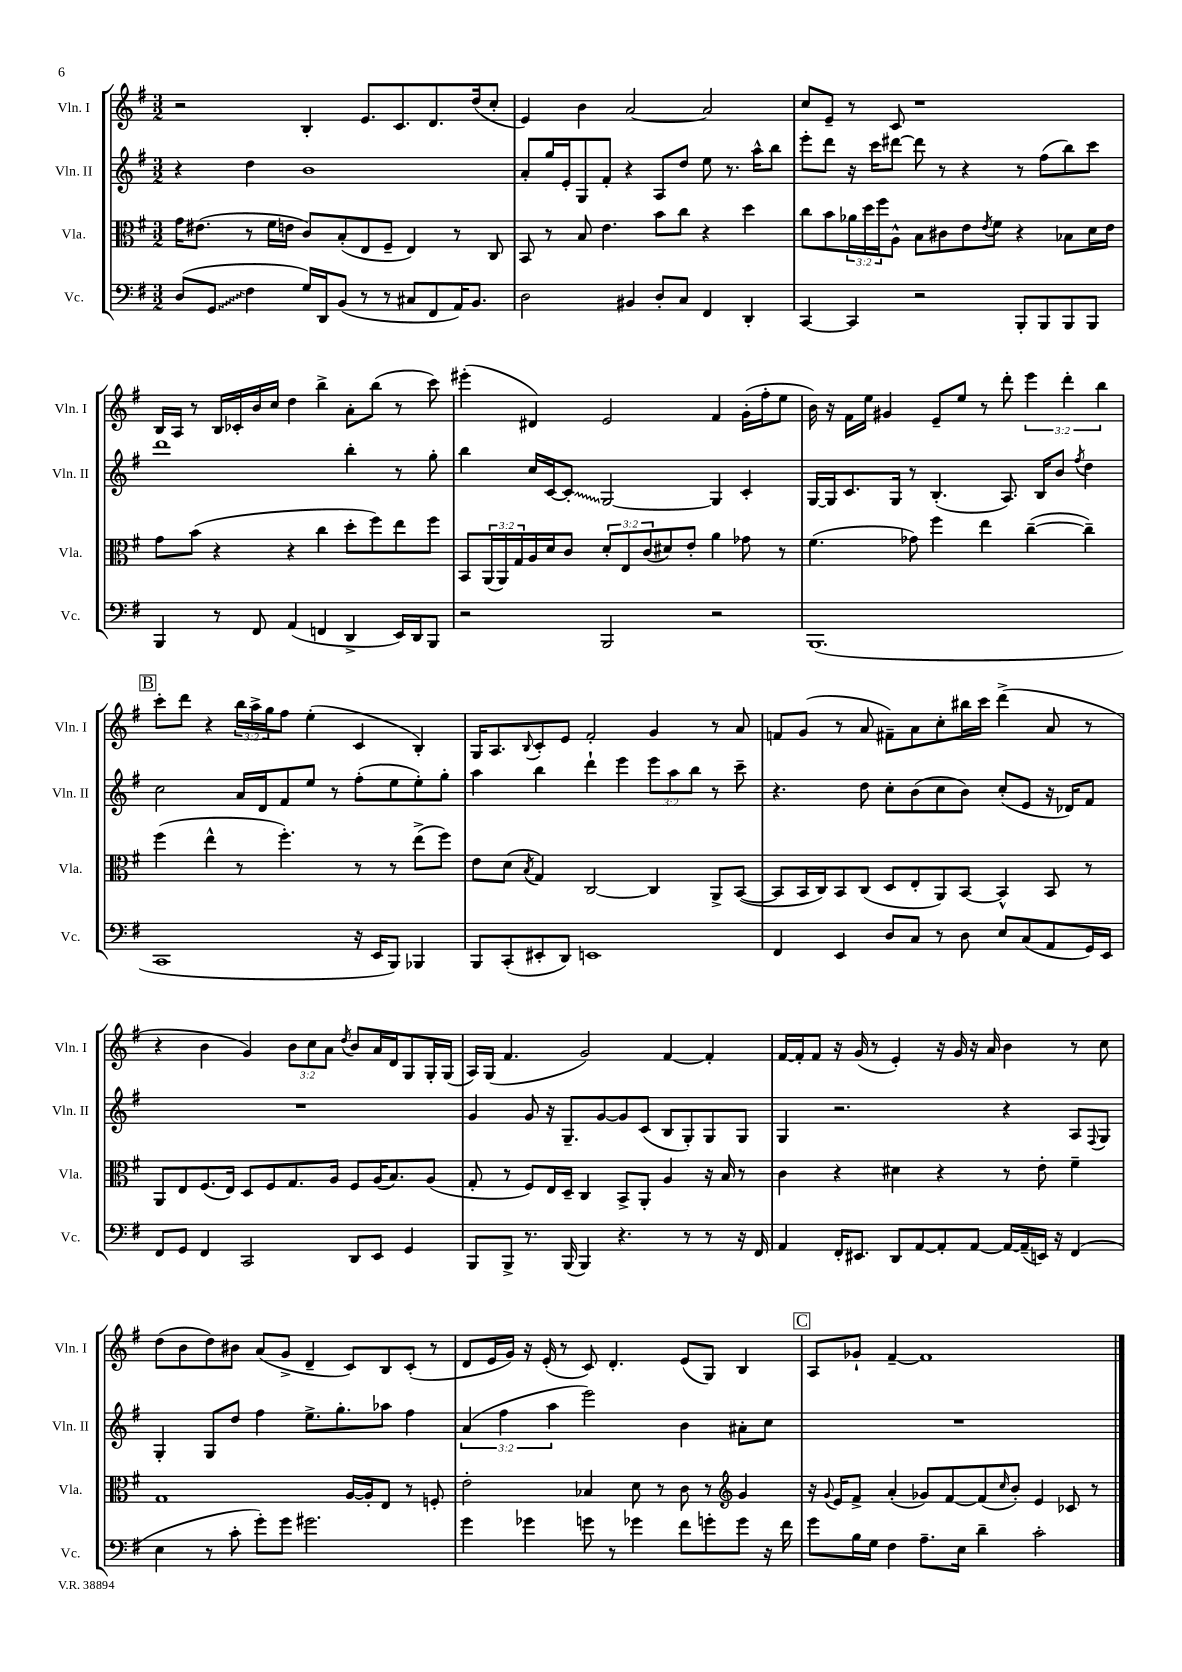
<<
\new StaffGroup <<
\new Staff = "s0" \with { instrumentName = "Vln. I" shortInstrumentName = "Vln. I" } {
    \clef treble \key g \major \numericTimeSignature \time 3/2 \override Staff.TupletNumber.text = #tuplet-number::calc-fraction-text
    r2 b4-. e'8. c'8. d'8. d''16( c''8-. |
    e'4) b'4 a'2~ a'2 |
    c''8 e'8-- r8 c'8 r1 |
    b16 a16 r8 b16 ces'16-. b'16 c''16 d''4 b''4-> a'8-. b''8( r8 c'''8) |
    eis'''4-.( dis'4) e'2 fis'4 g'16-.( fis''16-. e''8 |
    b'16) r16 fis'16 e''16 gis'4 e'8-- e''8 r8 d'''8-. \tuplet 3/2 { e'''4 d'''4-. b''4 } |
    \mark \markup { \box "B" } c'''8-. d'''8 r4 \tuplet 3/2 { b''16 a''16-> g''16 } fis''8 e''4-.( c'4 b4-.) |
    g16 a8. \appoggiatura { b8 } c'8-. e'8 fis'2-. g'4 r8 a'8 |
    f'8 g'8( r8 a'8 fis'8--) a'8 c''8-. bis''16 c'''16 d'''4->( a'8 r8 |
    r4 b'4 g'4) \tuplet 3/2 { b'8 c''8 a'8 } \acciaccatura { d''8 } b'8 a'16 d'16 g8 g16-. g16( |
    a16) g16( fis'4. g'2) fis'4~ fis'4-. |
    fis'16~ fis'16-. fis'8 r16 g'16( r8 e'4-.) r16 g'16 r16 a'16 b'4 r8 c''8 |
    d''8( b'8 d''8) bis'8 a'8( g'8-> d'4-- c'8) b8 c'8-.( r8 |
    d'8 e'16 g'16) r16 e'16-.( r8 c'8) d'4.-. e'8( g8) b4 |
    \mark \markup { \box "C" } a8 ges'8-! fis'4~-- fis'1 \bar "|." |
}
\new Staff = "s1" \with { instrumentName = "Vln. II" shortInstrumentName = "Vln. II" } {
    \clef treble \key g \major \numericTimeSignature \time 3/2 \override Staff.TupletNumber.text = #tuplet-number::calc-fraction-text
    r4 d''4 b'1 |
    a'8-. g''16 e'16-. g8 fis'8-. r4 a8 d''8 e''8 r8. a''16-^ b''8 |
    e'''8-. d'''8 r16 c'''16 dis'''8~ dis'''8 r8 r4 r8 fis''8( b''8) c'''8 |
    d'''1 b''4-. r8 g''8-. |
    b''4 c''16 c'16~ \once \override Glissando.style = #'zigzag c'8-.\glissando g2~ g4 c'4-. |
    g16~ g16 c'8. g16 r8 b4.-.( a8.) b16 b'8 \acciaccatura { fis''8 } d''4 |
    \mark \markup { \box "B" } c''2 a'16 d'16 fis'8 e''8 r8 fis''8-.( e''8 e''8-.) g''8-. |
    a''4 b''4 d'''4-! e'''4 \tuplet 3/2 { e'''8 a''8 b''8 } r8 c'''8-- |
    r4. d''8 c''8-. b'8( c''8 b'8) c''8-.( e'8 r16 des'16) fis'8 |
    R1. |
    g'4 g'8 r16 g8.-- g'8~ g'8 c'8( b8 g8-.) g8 g8 |
    g4 r2. r4 a8 \appoggiatura { fis8 } g8 |
    g4-. g8 d''8 fis''4 e''8.-> g''8.-. aes''8 fis''4 |
    \tuplet 3/2 { a'4( fis''4 a''4 } e'''2) b'4 ais'8-. c''8 |
    \mark \markup { \box "C" } R1. \bar "|." |
}
\new Staff = "s2" \with { instrumentName = "Vla." shortInstrumentName = "Vla." } {
    \clef alto \key g \major \numericTimeSignature \time 3/2 \override Staff.TupletNumber.text = #tuplet-number::calc-fraction-text
    g'16 eis'8.( r8 fis'16 e'16 c'8) b8-.( e8 fis8-- e4) r8 c8 |
    b,8 r8 b8 e'4. b'8 c''8 r4 d''4 |
    c''8 b'8 \tuplet 3/2 { aes'16 d''16 fis''16 } a8-^ b8 cis'8 e'8 \acciaccatura { e'8 } fis'8 r4 bes8 d'16 e'16 |
    g'8 b'8( r4 r4 c''4 d''8-. fis''8) e''8 fis''8 |
    b,8 \tuplet 3/2 { a,16( a,16) g16 } a16 d'16 c'8 \tuplet 3/2 { d'8-. e8 c'8( } dis'8) e'8-. a'4 ges'8 r8 |
    fis'4.( ges'8) fis''4 e''4 c''4~--( c''4--) |
    \mark \markup { \box "B" } fis''4( e''4-^ r8 fis''4.-.) r8 r8 e''8->( fis''8) |
    e'8 d'8( \acciaccatura { b8 } g4) c2~ c4 a,8-> b,8~( |
    b,8 b,16 c16) b,8 c8( d8 e8-. a,8) b,8~ b,4-^ b,8 r8 |
    a,8 e8 fis8.( e16) d8 fis8 g8. a16 fis8 a16( b8.) a8( |
    g8-. r8 fis8) e16 d16-- c4 b,8-> a,8-. a4 r16 b16 r8 |
    c'4 r4 dis'4 r4 r8 e'8-. fis'4-- |
    g1 a16~ a16-. e8 r8 f8-. |
    e'2-. bes4 d'8 r8 c'8 r8 \clef treble g'4 |
    \mark \markup { \box "C" } r16 \appoggiatura { g'8 } e'16 fis'8-> a'4-.( ges'8) fis'8~ fis'8( \grace { c''16 } b'8-.) e'4 ces'8 r8 \bar "|." |
}
\new Staff = "s3" \with { instrumentName = "Vc." shortInstrumentName = "Vc." } {
    \clef bass \key g \major \numericTimeSignature \time 3/2
    d8( \once \override Glissando.style = #'zigzag g,8\glissando fis4 g16) d,16 b,8( r8 r8 cis8 fis,8 a,16) b,8. |
    d2 bis,4 d8-. c8 fis,4 d,4-. |
    c,4~ c,4 r2 b,,8-. b,,8 b,,8 b,,8 |
    b,,4 r8 fis,8 a,4( f,4 d,4-> e,16) d,16 b,,8 |
    r2 b,,2 r2 |
    b,,1.( |
    \mark \markup { \box "B" } c,1 r16 e,16 b,,8) bes,,4 |
    b,,8 c,8-.( eis,8-. d,8) e,1 |
    fis,4 e,4 d8 c8 r8 d8 e8 c8( a,8 g,16) e,16 |
    fis,8 g,8 fis,4 c,2 d,8 e,8 g,4 |
    b,,8 b,,8-> r8. b,,16( b,,4) r4. r8 r8 r16 fis,16 |
    a,4 fis,16-. eis,8. d,8 a,8~ a,8-. a,8~ a,16~ a,16--( e,16) r16 fis,4( |
    e4 r8 c'8-. g'8-.) g'8 gis'2. |
    g'4 ges'4 g'8 r8 ges'4 fis'8 g'8-. g'8 r16 fis'16 |
    \mark \markup { \box "C" } g'8 b16 g16 fis4 a8.-- e16 d'4-- c'2-. \bar "|." |
}
>>
>>
\layout { \context { \Score \remove "Bar_number_engraver" } }
